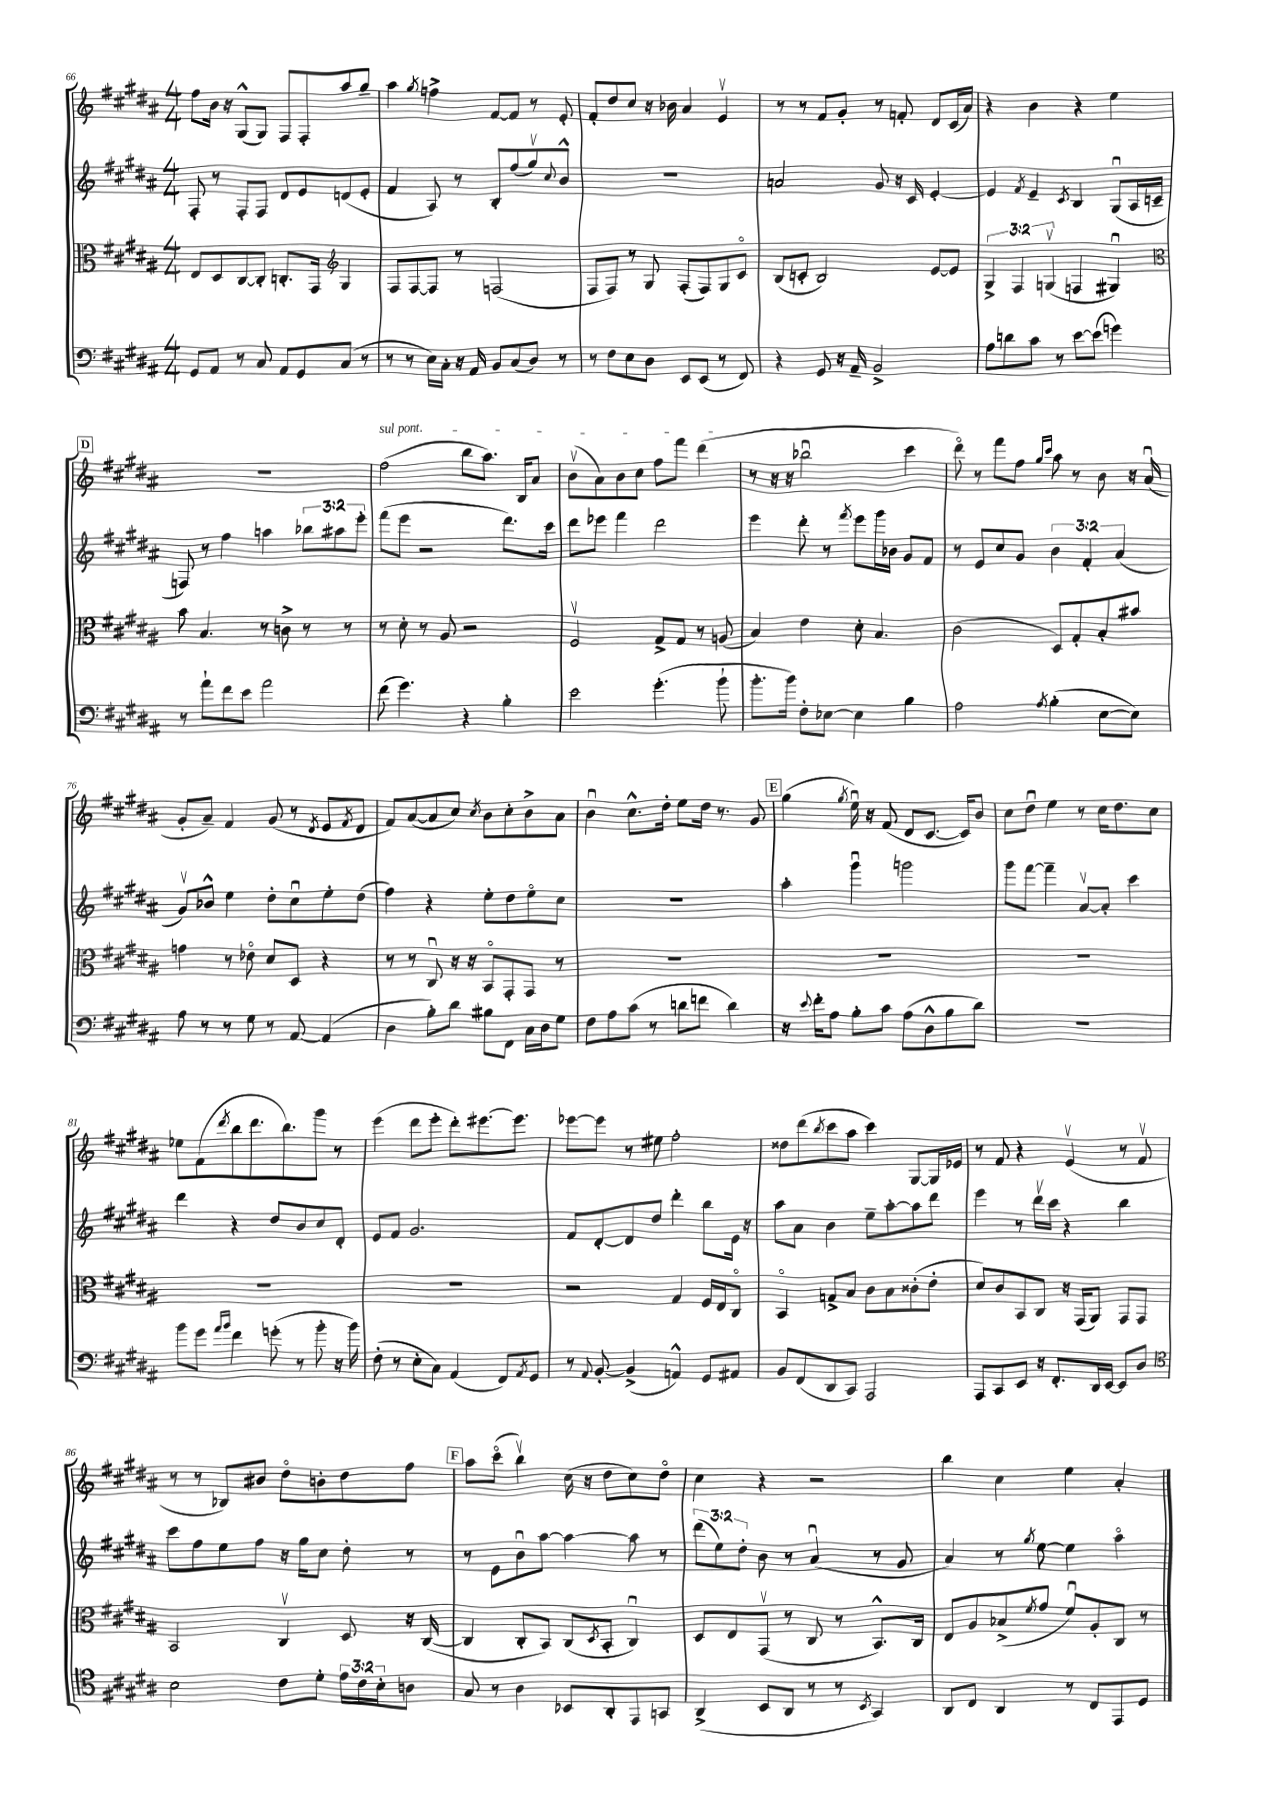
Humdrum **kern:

**kern	**kern	**kern	**kern
*part4	*part3	*part2	*part1
*staff4	*staff3	*staff2	*staff1
*clefF4	*clefC3	*clefG2	*clefG2
*k[f#c#g#d#a#]	*k[f#c#g#d#a#]	*k[f#c#g#d#a#]	*k[f#c#g#d#a#]
*M4/4	*M4/4	*M4/4	*M4/4
=66	=66	=66	=66
8GG#/L	8E/L	8F#'/	8ff#\L
8AA#/J	8D#/	8r	16b\Jk
.	.	.	16r
8r	[8C#/	8F#'/L	(8G#^^/L
8C#/	8C#'/J]	8F#/J	8G#/J)
8AA#/L	8.Cn'/L	8d#/L	8F#/L
8GG#/	.	8e/	8F#'/
.	16GG#/Jk	.	.
*	*clefG2	*	*
(8C#/J	4G#/	(8dn/	8aa#/
8r	.	8e'/J	8gg#~/J
=67	=67	=67	=67
8r	8F#/L	4f#/	4aa#\
8r	[8F#/	.	.
.	.	.	8qgg#/
16E\LL)	8F#/J]	8A#/)	4ffn^\
16C#'\JJ	.	.	.
16r	8r	8r	.
16AA#/	.	.	.
8BB/L	(2Fn/	8B'/L	[8f#/L
(8C#/	.	(8ff#/	8f#/J]
8D#/J)	.	8gg#v/)	8r
.	.	8qqcc#/	.
8r	.	8b^^/J	8e'/
=68	=68	=68	=68
8r	8F#/L	1r	8f#'/L
8F#\L	8F#/J)	.	8dd#/
8E\	8r	.	8cc#/J
8D#\J	8G#/	.	16r
.	.	.	16b-X\
8EE/L	(8F#'/L	.	4a#/
(8EE/J	8F#/)	.	.
8r	8G#/	.	4ev/
8FF#/)	8c#/J	.	.
=69	=69	=69	=69
4r	(8B/L	2an/	8r
.	8cn'/J	.	8r
8GG#/	2B/)	.	8f#/L
16r	.	.	8g#'/J
16AA#~/	.	.	.
2BB^/	.	8g#/	8r
.	.	16r	8fn'/
.	.	16c#/	.
.	[8e/L	[4e'/	8d#/L
.	8e/J]	.	(16c#/L
.	.	.	16a#/JJ)
=70	=70	=70	=70
8A#\L	6G#^/	4e/]	4r
8dn\	.	.	.
.	6F#/	.	.
.	.	8qf#/	.
8c#\J	.	4e~/	4b\
.	(6Gnv/	.	.
8r	.	.	.
.	.	8qc#/	.
[8e\L	4Fn/	4B/	4r
(8e\J]	.	.	.
4gn\)	4G#Xu/)	(8G#u/L	4ee\
.	.	16A#/L	.
.	.	16cn~/JJ	.
!!LO:LB:g=z
!!LO:REH:place=s1:t=D
=71	=71	=71	=71
*	*clefC3	*	*
8r	8b\	8Fn/)	1r
8a#`\L	4.B/	8r	.
8f#\	.	4ff#\	.
8e\J	.	.	.
2a#\	8r	4aan\	.
.	8cn^\	.	.
.	8r	12bb-X\L	.
.	.	12aa#X\	.
.	8r	.	.
.	.	12eee'\J	.
=72	=72	=72	=72
!	!	!	!LO:TX:a:i:t=sul pont.
(8f#\	8r	(8fff#\L	(2ff#\
4.g#\)	8d#'\	8eee\J	.
.	8r	2r	.
.	8A#/	.	.
4r	2r	.	8bb\L
.	.	.	8.aa#\J)
4B'\	.	8.ddd#\L)	.
.	.	.	16B/KL
.	.	.	8a#/J
.	.	16ccc#\Jk	.
=73	=73	=73	=73
2e\	2F#v/	8ddd#\L	(8bv\L
.	.	8eee-X\J	8a#\)
.	.	4fff#\	8b\
.	.	.	8cc#\J
(4.g#'\	8G#^/L	2ddd#\	8ff#\L
.	8G#/J	.	8fff#\J
.	8r	.	(4ddd#\
8b`\	(8An/	.	.
=74	=74	=74	=74
8.b'\L	4B/)	4eee\	8r
.	.	.	16r
16b\Jk)	.	.	16r
8F#'\L	4e\	8ddd#'\	2bb-Xu\
[8E-X\J	.	8r	.
.	.	8qfff#/	.
4E-\]	8d#'\	8eee\L	.
.	4.B/	16ggg#\L	.
.	.	16b-X\JJ	.
4B\	.	8g#/L	4ccc#\
.	.	8f#/J	.
=75	=75	=75	=75
2A#\	(2c#\	8r	8ddd#\)
.	.	8e/L	8r
.	.	8cc#/	8fff#\L
.	.	8g#/J	8ff#\J
.	.	.	16qqgg#/LL
8qA#/	.	.	16qqccc#/JJ
(4B'\	8D#/L)	6b\	8aa#\
.	8G#'/	.	8r
.	.	6f#'/	.
[8E\L	8B'/	.	8b\
.	.	(6a#/	.
8E\J])	8b#X/J	.	16r
.	.	.	(16a#u/
!!LO:LB:g=z
=76	=76	=76	=76
8A#\	4gn\	8g#v/L)	8g#'/L
8r	.	8b-X^^/J	8a#~/J)
8r	8r	4ee\	4f#/
8G#\	8e-X\	.	.
8r	8d#/L	8dd#'\L	(8g#/
[8AA#/	8D#/J	8cc#u\	8r
.	.	.	8qd#/
(4AA#/]	4r	8ee'\	8e/L
.	.	.	8qf#/
.	.	(8dd#\J	8d#/J
=77	=77	=77	=77
4D#\	8r	4ff#\)	8f#/L)
.	8r	.	([8a#/
8B'\L)	8C#u/	4r	8a#/]
8d#\J	16r	.	8cc#/J)
.	16r	.	.
.	.	.	8qcc#/
8B#X\L	8BB/L	8ee'\L	8b\L
8FF#\J	8GG#'/	8dd#\	8cc#'\
16C#\LL	8GG#/J	8ee\	8b^\
16D#\J	.	.	.
8G#\J	8r	8cc#\J	8a#\J
=78	=78	=78	=78
8F#\L	1r	1r	4bu\
8A#\	.	.	.
(8c#\J	.	.	8.cc#^^\L
8r	.	.	.
.	.	.	16dd#'\Jk
8dn\L	.	.	8ee\L
8fn\J	.	.	16dd#\Jk
.	.	.	8.r
4d\)	.	.	.
.	.	.	8g#/
!!LO:REH:place=s1:t=E
=79	=79	=79	=79
16r	1r	4aa#'\	(4gg#\
8qqe/	.	.	.
16f#'\KL	.	.	.
8A#\J	.	.	.
.	.	.	8qgg#/
8B'\L	.	4ggg#u\	16eeu\)
.	.	.	16r
8c#\J	.	.	(8f#/
(8A#\L	.	2gggn\	8d#/L
8D#^^\	.	.	[8.c#/J
8B\	.	.	.
.	.	.	16c#/KL])
8d#\J)	.	.	8b/J
=80	=80	=80	=80
1r	1r	8ggg#\L	8cc#\L
.	.	[8fff#\J	8dd#u\J
.	.	4fff#~\]	4ee\
.	.	[8a#v/L	8r
.	.	8a#'/J]	16cc#\KL
.	.	.	8.dd#\
.	.	4ccc#\	.
.	.	.	8cc#\J
!!LO:LB:g=z
=81	=81	=81	=81
8b\L	1r	4ddd#\	8ee-X\L
8g#\J	.	.	(8f#\
16qqa#/LL	.	.	.
16qqb/JJ	.	.	8qddd#/
4f#\	.	4r	8bb\
.	.	.	8.ddd#\
(8gn'\	.	8dd#/L	.
.	.	.	8.bb\)
8r	.	8b/	.
8b'\	.	8cc#/	8ggg#\J
16r	.	8d#'/J	8r
16b\)	.	.	.
=82	=82	=82	=82
(8F#'\	1r	8e/L	(4eee\
8r	.	8f#/J	.
8E'\L	.	2.g#/	8ddd#\L
8C#\J)	.	.	8eee'\J
(4AA#/	.	.	8ddd#'\L)
.	.	.	[8.eee#X\
8FF#/L)	.	.	.
.	.	.	8.eee#\J]
8qAA#/	.	.	.
8GG#/J	.	.	.
=83	=83	=83	=83
8r	2r	8f#/L	[8eee-X\L
8qqAA#/	.	.	.
[8BB'/	.	[8d#'/	8eee-\J]
(4BB^/]	.	8d#/]	8r
.	.	8dd#/J	8ee#X\
4AAn^^/)	4G#/	4ddd#'\	2ff#'\
8GG#/L	16F#/LL	8bb\L	.
.	16E/J	.	.
8AA#X/J	8C#/J	16e\Jk	.
.	.	16r	.
=84	=84	=84	=84
8BB/L	4BB/	8aa#\L	8dd##X\L
(8FF#/	.	8a#\J	(8ddd#\
.	.	.	8qbb/
8DD#/	8Gn^/L	4b\	8ccc#\
8CC#/J)	8B/J	.	8aa#\J
2AAA#/	8c#\L	8ee~\L	4ccc#\)
.	8B\	[8aa#'\	.
.	(8c##X'\	8aa#\]	[8G#/L
.	8e'\J	8ddd#\J	16G#/L]
.	.	.	16e-X/JJ
=85	=85	=85	=85
8AAA#/L	8d#/L)	4eee\	8r
8CC#/	8c#/	.	8f#/
8EE/J	8BB/	8r	4r
16r	8C#/J	16ddd#v\LL	.
8.FF#'/L	.	16ccc#\JJ	.
.	16r	4r	(4ev/
.	(16GG#/KL	.	.
16DD#/L	8AA#/J)	.	.
[16EE/JJ	.	.	.
8EE/L]	8GG#/L	4bb\	8r
8D#/J	8GG#/J	.	8f#v/
!!LO:LB:g=z
=86	=86	=86	=86
*clefC4	*	*	*
2B\	2BB/	8ccc#\L	8r
.	.	8ff#\	8r
.	.	8ee\	8B-X/L)
.	.	8ff#\J	8b#X/J
8c#\L	4C#v/	16r	8dd#\L
.	.	16gg#\KL	.
8d#'\J	.	8cc#\J	8bn'\
24e\LL	8D#/	8dd#'\	8dd#\
24c#\	.	.	.
24B'\J	.	.	.
8An\J	16r	8r	8ff#\J
.	([16C#/	.	.
!!LO:REH:place=s1:t=F
=87	=87	=87	=87
8G#/	4C#/]	8r	8aa#\L
8r	.	8e\L	(8ccc#\J
4A#\	8C#'/L	8bu\	4bbv\)
.	8BB/J)	[8aa#\J	.
8BB-X/L	(8C#/L	4aa#\_	(16cc#\
.	.	.	16r
.	8qD#/	.	.
8AA#'/	8BB'/J	.	8dd#\L
8EE/	4C#u/)	8aa#\]	8cc#\)
8GGn/J	.	8r	8dd#\J
=88	=88	=88	=88
(4AA#^/	8D#/L	(12ddd#\L	4cc#\
.	.	12ee\)	.
.	8E/	.	.
.	.	12dd#'\J	.
8BB/L	(8GG#v/J	8b\	4r
8AA#/J	8r	8r	.
8r	8C#/	(4a#u/	2r
8r	8r	.	.
8qBB/	.	.	.
4GG#/)	8.BB^^/L)	8r	.
.	.	8g#/	.
.	16C#/Jk	.	.
=89	=89	=89	=89
8AA#/L	8E/L	4a#/)	4bb\
8C#/J	8A#/	.	.
4AA#/	(8B-X^/	8r	4cc#\
.	8qf#/	8qgg#/	.
.	8g#/J	[8ee\	.
8r	8f#u/L)	4ee\]	4ee\
8C#/L	8A#'/	.	.
8EE/	8C#/J	4aa#\	4a#'/
8D#/J	8r	.	.
==	==	==	==
*-	*-	*-	*-
